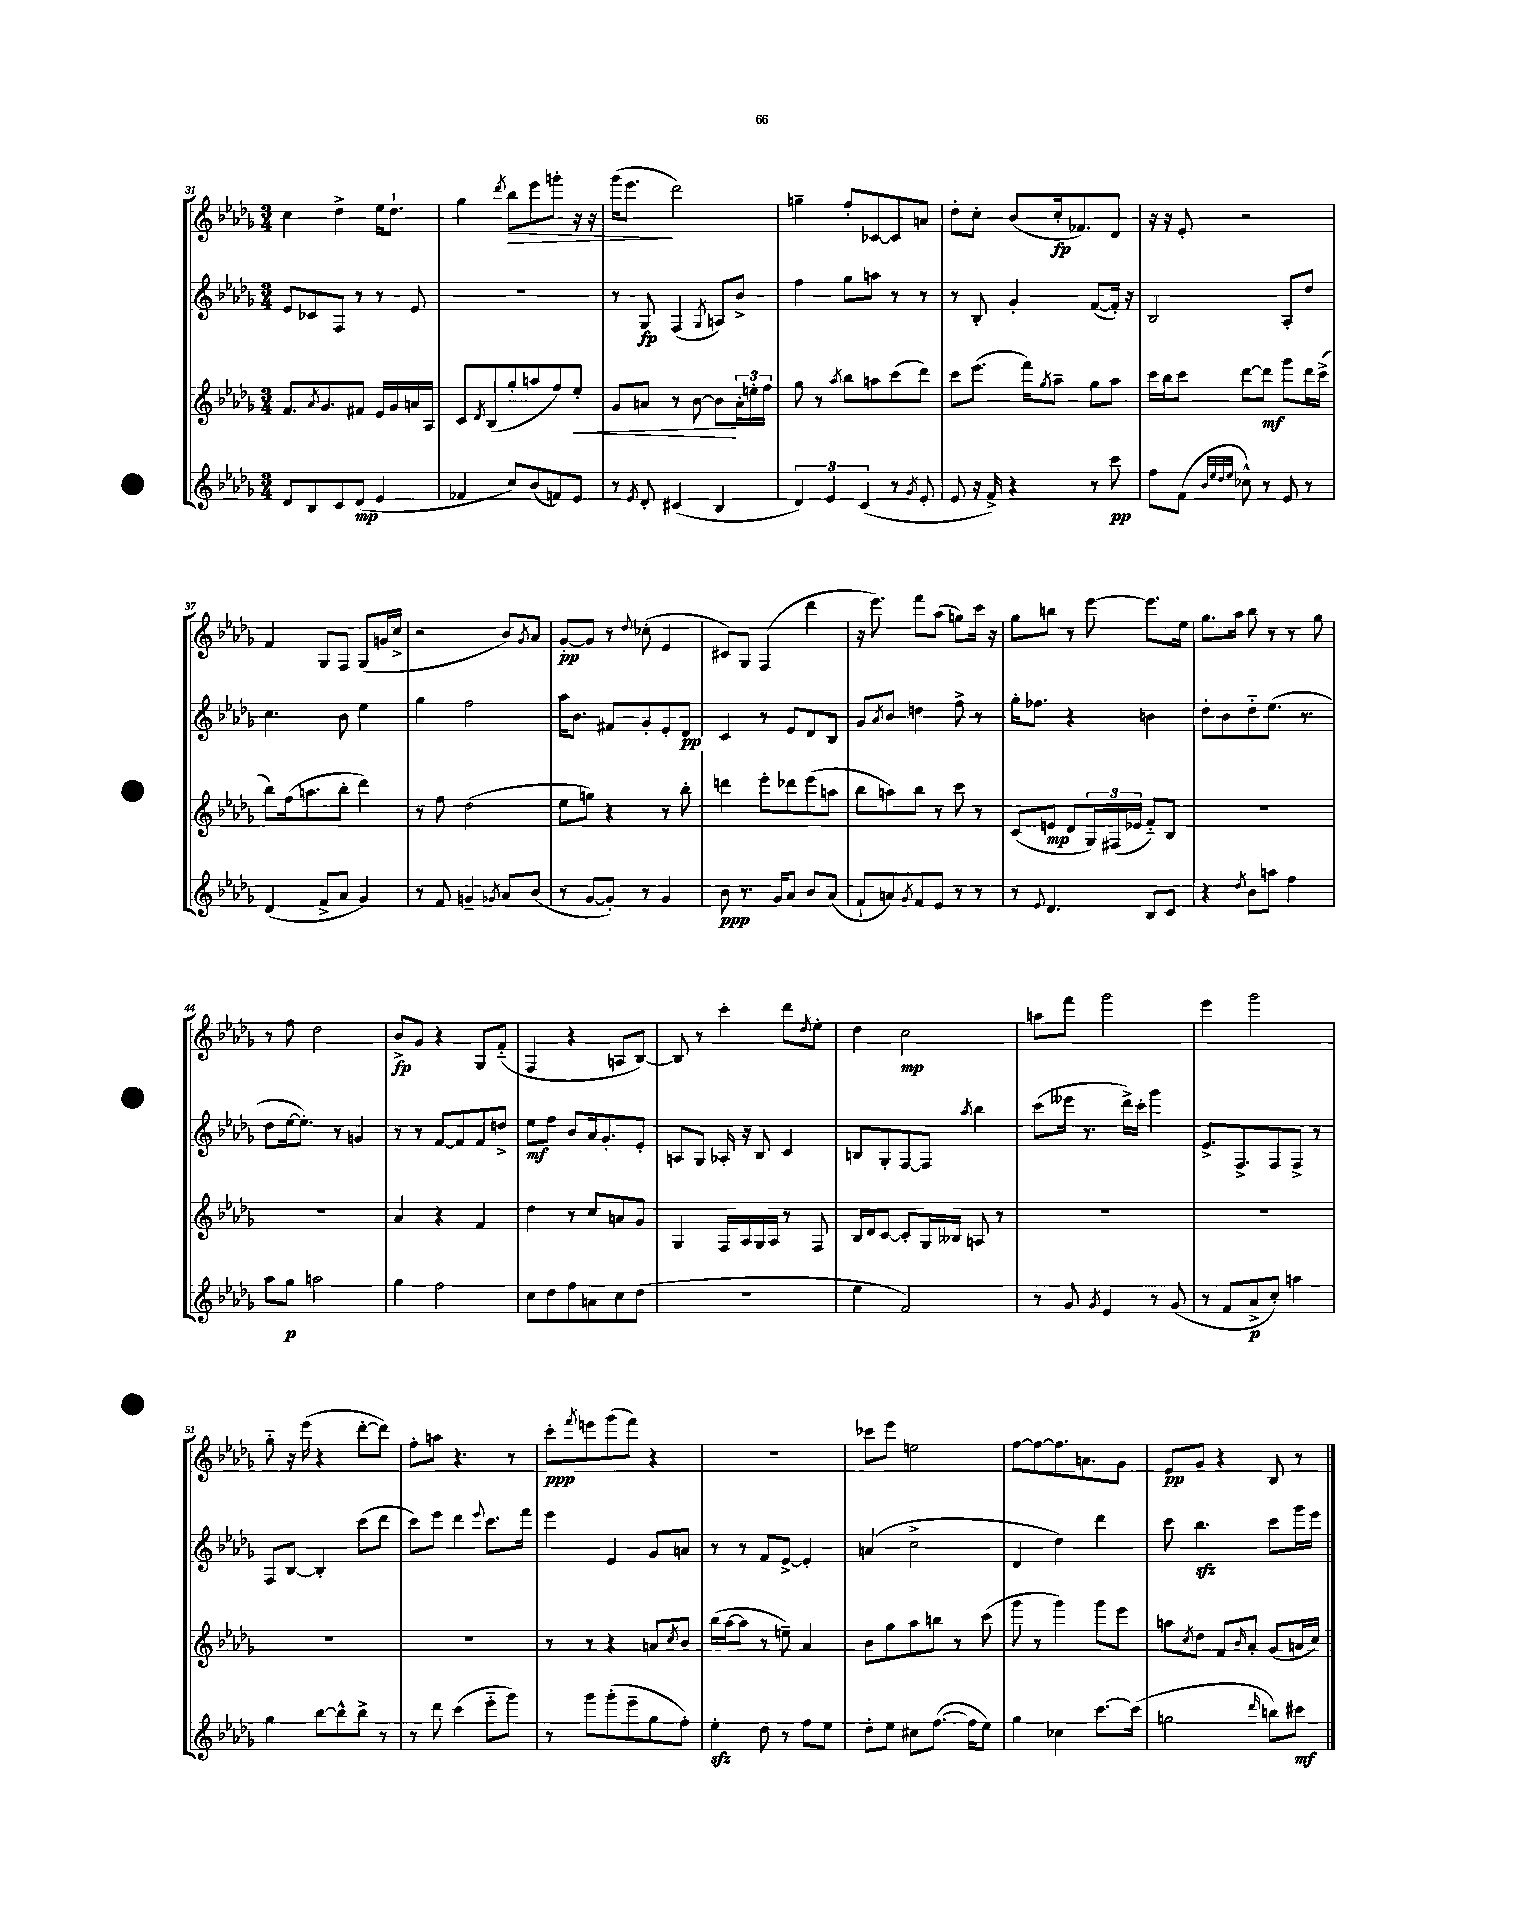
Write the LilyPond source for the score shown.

<<
\new StaffGroup <<
\new Staff = "s0" {
    \clef treble \key des \major \numericTimeSignature \time 3/4
    c''4 des''4-> ees''16 des''8.-! |
    ges''4 \acciaccatura { des'''8 } bes''8\> ees'''8 g'''8-. r16 r16 |
    ges'''16( ees'''8.\! des'''2) |
    g''4-- f''8-. ces'8~ ces'8 a'8 |
    des''8-. c''8-. bes'8( c''16-.\fp fes'8.) des'8 |
    r16 r16 ees'8-. r2 |
    f'4 ges8 f8 ges8( g'16 c''16-> |
    r2 bes'8) \acciaccatura { ges'8 } aes'8 |
    ges'8~-.\pp ges'8 r8 \appoggiatura { des''8 } ces''8-.( ees'4 |
    cis'8) ges8 f4( des'''4 |
    r16 ees'''8.) f'''8 aes''8( g''8) c'''16 r16 |
    ges''8 b''8 r8 ees'''8~ ees'''8. ees''16 |
    ges''8. aes''16 bes''8 r8 r8 ges''8 |
    r8 f''8 des''2 |
    bes'8->\fp ges'8 r4 ges8 f'8-_( |
    f4 r4 a8 bes8~) |
    bes8 r8 c'''4-. des'''8 \acciaccatura { des''8 } ees''8-. |
    des''4 c''2\mp |
    a''8 f'''8 ges'''2 |
    ees'''4 ges'''2 |
    ges''8-_ r16 ees'''16( r4 des'''8~-. des'''8) |
    f''8-. a''8 r4. r8 |
    c'''8-.\ppp \acciaccatura { f'''8 } e'''8 ges'''8( f'''8) r4 |
    R2. |
    ces'''8 ees'''8 e''2 |
    f''8~ f''8~ f''8. a'8. ges'8 |
    ees'8\pp ges'8 r4 bes8 r8 \bar "|." |
}
\new Staff = "s1" {
    \clef treble \key des \major \numericTimeSignature \time 3/4
    ees'8 ces'8 f8 r8 r8 ees'8 |
    R2. |
    r8 ges8\fp f4( \acciaccatura { ges8 } a8) bes'8-> |
    f''4 ges''8 a''8 r8 r8 |
    r8 bes8-. ges'4-. f'8~( f'16-.) r16 |
    bes2 aes8-. des''8 |
    c''4. bes'8 ees''4 |
    ges''4 f''2 |
    aes''16 bes'8. fis'8 ges'8-. ees'8-. des'8\pp |
    c'4 r8 ees'8 des'8 bes8 |
    ges'8 \acciaccatura { aes'8 } bes'8 d''4 f''8-> r8 |
    ges''16-. fes''8. r4 b'4 |
    des''8-. bes'8 des''8-_ ees''8.( r8. |
    des''8 ees''16~ ees''8.-.) r8 g'4 |
    r8 r8 f'8~ f'8 f'8 d''8-> |
    ees''8\mf f''8 bes'8 aes'16 ges'8.-. ees'8-. |
    a8 ges8 aes16-. r16 bes8 c'4 |
    b8 ges8-. f8~ f8 \acciaccatura { aes''8 } bes''4 |
    c'''8( eeses'''16 r8. des'''16->) c'''16-. ges'''4 |
    ees'8.-> f8.-> f8 f8-> r8 |
    f8 bes8~ bes4-. c'''8( des'''8 |
    c'''8) ees'''8 des'''4 \appoggiatura { ees'''8 } c'''8. f'''16 |
    ees'''4 ees'4 ges'8 a'8 |
    r8 r8 f'8 ees'8~-> ees'4-. |
    a'4( c''2-> |
    des'4 des''4) des'''4 |
    c'''8 bes''4.\sfz c'''8 ges'''16 ees'''16 \bar "|." |
}
\new Staff = "s2" {
    \clef treble \key des \major \numericTimeSignature \time 3/4
    f'8. \acciaccatura { aes'8 } ges'8. fis'8 ees'16 ges'16 a'16 aes16 |
    c'8 \acciaccatura { des'8 } bes8( ges''8-. a''8 f''8) ees''8-.\< |
    ges'8 a'8 r8 bes'8~ bes'8\! \tuplet 3/2 { a'16-. e''16-. f''16 } |
    ges''8 r8 \acciaccatura { aes''8 } bes''8 a''8 c'''8( des'''8) |
    c'''8 ees'''8.( f'''16) \acciaccatura { ges''8 } aes''8-- ges''8 aes''8 |
    c'''16 bes''16 c'''8 des'''8~ des'''8\mf ges'''8 des'''16 c'''16->( |
    bes''8) f''16( a''8. bes''8-. des'''4) |
    r8 f''8 des''2( |
    ees''8 g''8) r4 r8 bes''8-. |
    d'''4 ees'''8-. des'''8 ees'''8( a''8 |
    bes''8 a''8) bes''8 r8 c'''8 r8 |
    c'8( e'8\mp des'8 \tuplet 3/2 { ges16) fis16( ees'16 } f'8-_) bes8 |
    R2. |
    R2. |
    aes'4 r4 f'4 |
    des''4 r8 c''8 a'8 ges'8 |
    ges4 f16 aes16 ges16 aes16 r8 f8 |
    bes16 des'16 c'8~ c'8-. ges16 beses16 a8 r8 |
    R2. |
    R2. |
    R2. |
    R2. |
    r8 r8 r4 a'8 \acciaccatura { c''8 } bes'8 |
    bes''16( aes''16~ aes''8 r8 e''8--) aes'4 |
    bes'8 ges''8 aes''8 b''8 r8 c'''8( |
    ges'''8 r8 ges'''4) ges'''8 ees'''8 |
    a''8 \acciaccatura { c''8 } des''8 f'8 \grace { bes'16 } aes'8-. ges'8( a'16 c''16) \bar "|." |
}
\new Staff = "s3" {
    \clef treble \key des \major \numericTimeSignature \time 3/4
    des'8 bes8 c'8 des'8\mp( ees'4 |
    fes'4 c''8) bes'8( f'8) ees'8 |
    r8 \acciaccatura { ees'8 } des'8-. cis'4( bes4 |
    \tuplet 3/2 { des'4) ees'4 c'4( } r8 \acciaccatura { ges'8 } ees'8-. |
    ees'8 r16 f'16->) r4 r8 c'''8\pp |
    f''8 f'8( \grace { bes'32 ees''32 des''32 ees''32 } ces''8-^) r8 ees'8 r8 |
    des'4( f'8-> aes'8 ges'4) |
    r8 f'8 g'4-- \acciaccatura { ges'8 } aes'8 bes'8( |
    r8 ges'8~ ges'8-.) r8 ges'4 |
    bes'8\ppp r8. ges'16 aes'8 bes'8 aes'8( |
    f'8-! a'8) \acciaccatura { ges'8 } f'8 ees'8 r8 r8 |
    r8 \appoggiatura { ees'8 } des'4. bes8 c'8 |
    r4 \acciaccatura { des''8 } bes'8 a''8 f''4 |
    aes''8 ges''8\p a''2 |
    ges''4 f''2 |
    c''8 des''8 f''8 a'8 c''8 des''8( |
    R2. |
    ees''4 f'2) |
    r8 ges'8 \acciaccatura { ges'8 } ees'4 r8 ges'8( |
    r8 f'8 aes'8->\p c''8-.) a''4 |
    ges''4 bes''8~ bes''8-^ bes''8-> r8 |
    r8 des'''8 c'''4( ees'''8-_ ges'''8) |
    r8 ges'''8 ges'''8-.( ees'''8-- ges''8 f''8-.) |
    ees''4-.\sfz des''8 r8 f''8 ees''8 |
    des''8-. ees''8 cis''8 f''8.~( f''16 ees''8) |
    ges''4 ces''4 c'''8.~ c'''16( |
    g''2 \grace { des'''16 } b''8) cis'''8\mf \bar "|." |
}
>>
>>
\layout { \context { \Score currentBarNumber = #31 } }
